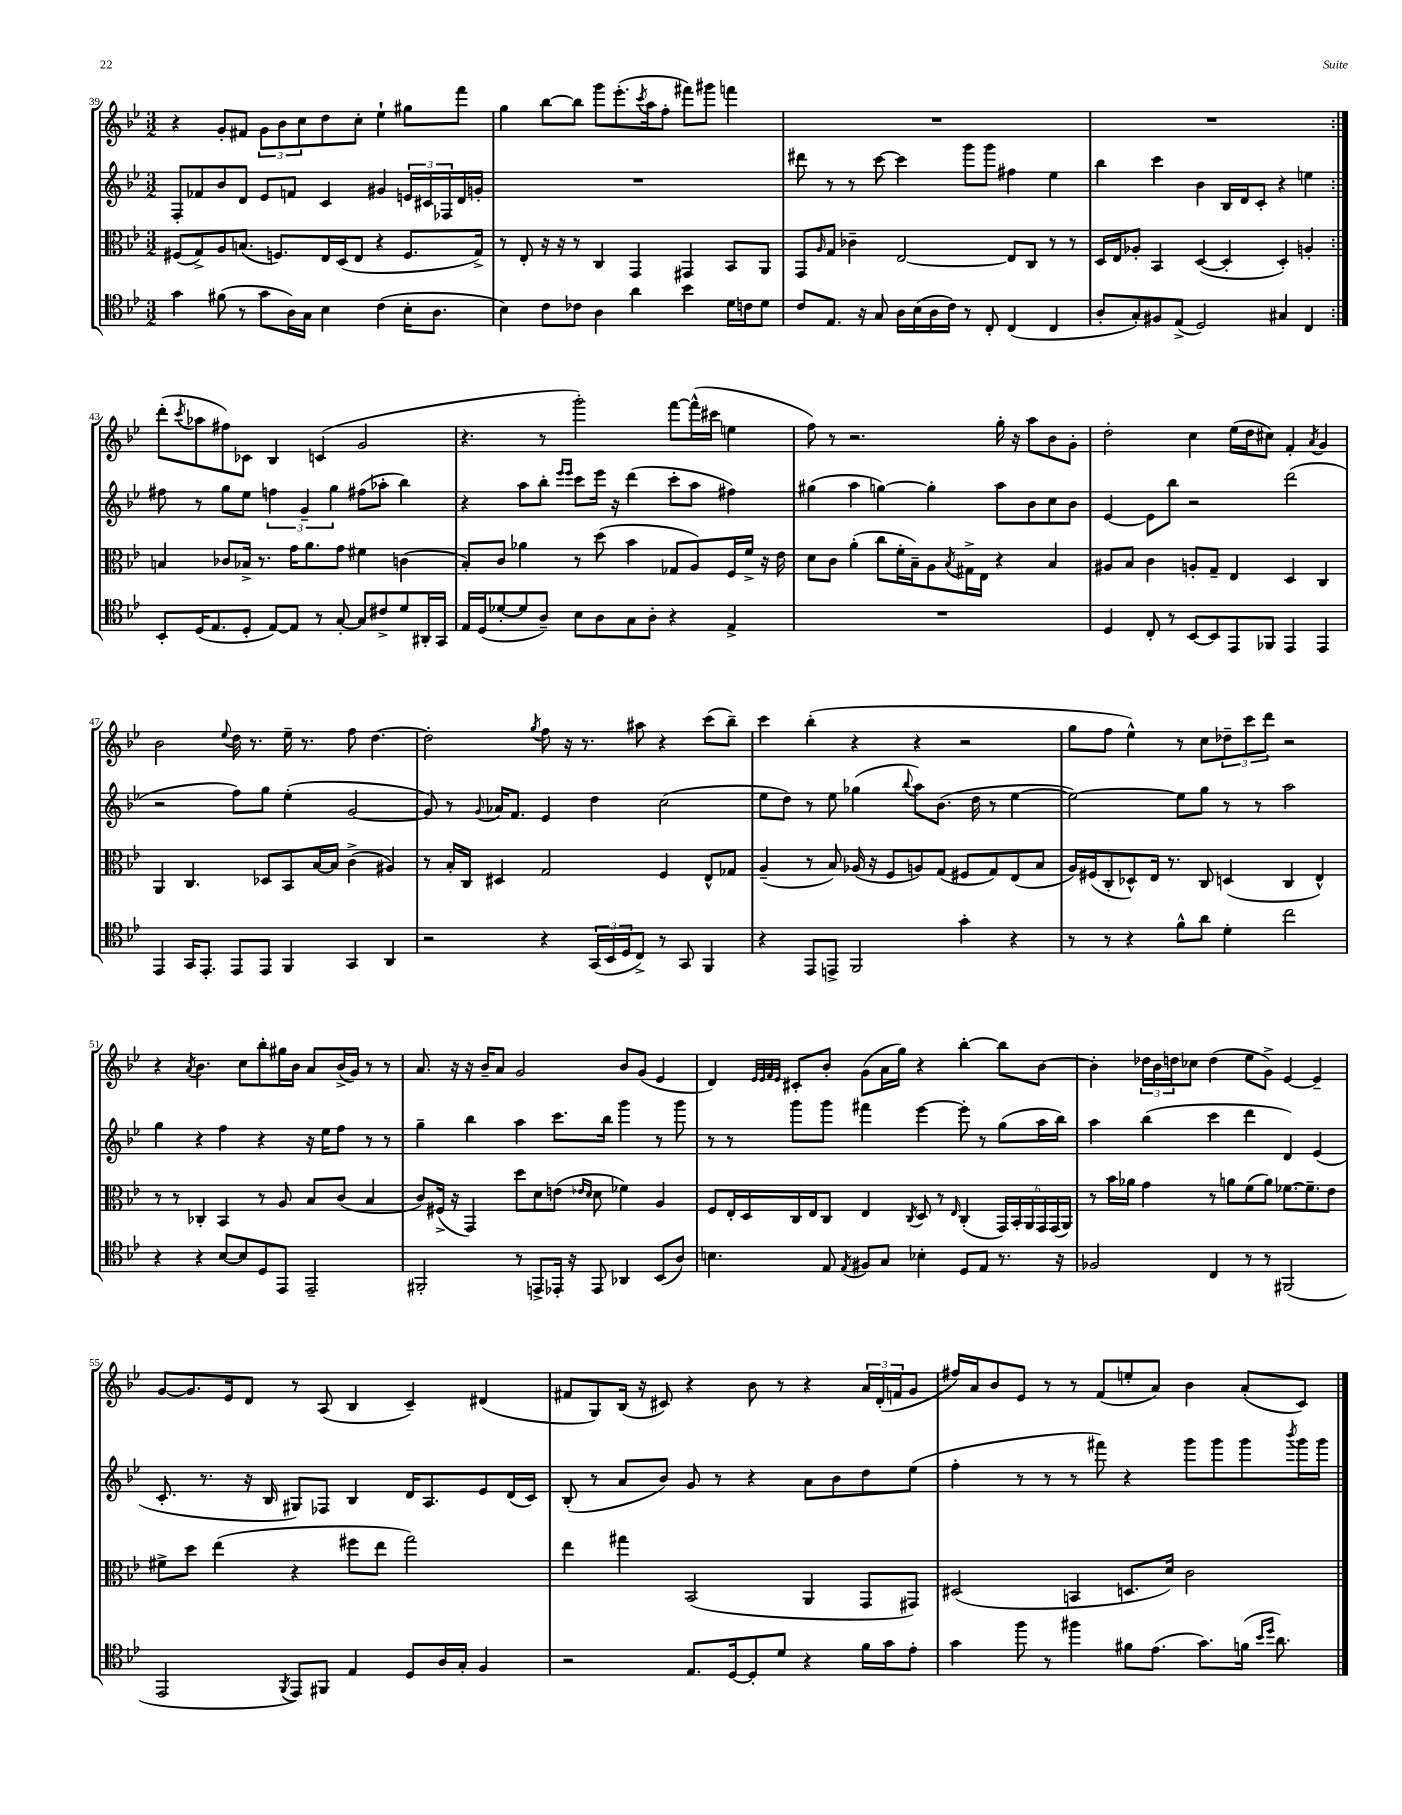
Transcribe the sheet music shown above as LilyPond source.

<<
\new StaffGroup <<
\new Staff = "s0" {
    \clef treble \key bes \major \numericTimeSignature \time 3/2
    \repeat volta 2 { r4 g'8-. fis'8 \tuplet 3/2 { g'8 bes'8 c''8 } d''8 c''8-. ees''4-! gis''8 f'''8 |
    g''4 bes''8~ bes''8 g'''8 ees'''8.-.( \acciaccatura { c'''8 } a''16 f''8-. fis'''8) gis'''8 f'''4 |
    R1. |
    R1. | }
    d'''8-.( \acciaccatura { c'''8 } aes''8 fis''8) ces'8 bes4 c'4( g'2 |
    r4. r8 g'''2-.) f'''8~ f'''16-^( cis'''16 e''4 |
    f''8) r8 r2. g''16-. r16 a''8 bes'8 g'8-. |
    d''2-. c''4 ees''16( d''16 cis''8) f'4-. \acciaccatura { a'8 } g'4 |
    bes'2 \appoggiatura { ees''8 } d''16 r8. ees''16-- r8. f''8 d''4.~ |
    d''2-. \acciaccatura { g''8 } f''8 r16 r8. ais''8 r4 c'''8( bes''8--) |
    c'''4 bes''4-.( r4 r4 r2 |
    g''8 f''8 ees''4-^) r8 c''8 \tuplet 3/2 { des''8-- c'''8 d'''8 } r2 |
    r4 \acciaccatura { a'8 } bes'4. c''8 bes''8-. gis''16 bes'16 a'8 bes'16->( g'16) r8 r8 |
    a'8. r16 r16 bes'16-- a'8 g'2 bes'8 g'8( ees'4 |
    d'4) \grace { ees'32 ees'32 f'32 ees'32 } cis'8-. bes'8-. g'8( a'16 g''16) r4 bes''4~-. bes''8 bes'8~ |
    bes'4-. \tuplet 3/2 { des''16 bes'16 d''16 } ces''8 d''4( ees''8 g'8->) ees'4~ ees'4-- |
    g'8~ g'8. ees'16 d'8 r8 a8( bes4 c'4--) dis'4( |
    fis'8 g8) bes16( r16 cis'8) r4 bes'8 r8 r4 \tuplet 3/2 { a'16 d'16-.( f'16 } g'8 |
    fis''16) a'16 bes'8 ees'8 r8 r8 f'8( e''8-. a'8) bes'4 a'8-.( c'8) \bar "|." |
}
\new Staff = "s1" {
    \clef treble \key bes \major \numericTimeSignature \time 3/2
    \repeat volta 2 { f8-. fes'8 bes'8 d'8 ees'8 f'8 c'4 gis'4 \tuplet 3/2 { e'16 cis'16 fes16 } d'16 g'16-. |
    R1. |
    dis'''8 r8 r8 c'''8~ c'''4 g'''8 g'''8 fis''4 ees''4 |
    bes''4 c'''4 bes'4 bes16 d'16 c'8-. r4 e''4 | }
    fis''8 r8 g''8 ees''8 \tuplet 3/2 { f''4 g'4-- g''4 } fis''8( aes''8-. bes''4) |
    r4 a''8 bes''8-. \grace { ees'''16 ees'''16 } c'''8 ees'''16 r16 d'''4( c'''8-. a''8 fis''4) |
    gis''4( a''4 g''4~) g''4-. a''8 bes'8 c''8 bes'8 |
    ees'4~ ees'8 bes''8 r2 d'''2( |
    r2 f''8) g''8 ees''4-.( g'2~ |
    g'8) r8 \appoggiatura { g'8 } aes'16 f'8. ees'4 d''4 c''2( |
    ees''8 d''8) r8 ees''8 ges''4( \appoggiatura { bes''8 } a''8) bes'8.( d''16 r8 ees''4~ |
    ees''2~) ees''8 g''8 r8 r8 a''2 |
    g''4 r4 f''4 r4 r16 ees''16 f''8 r8 r8 |
    g''4-- bes''4 a''4 c'''8. bes''16 g'''4 r8 g'''8 |
    r8 r8 g'''8 g'''8 fis'''4 ees'''4~ ees'''8-. r8 g''8( a''16 bes''16) |
    a''4 bes''4( c'''4 d'''4 d'4) ees'4( |
    c'8.-. r8. r16 bes16 gis8) fes8 bes4 d'16 a8. ees'8 d'16( c'16) |
    bes8-.( r8 a'8 bes'8) g'8 r8 r4 a'8 bes'8 d''8 ees''8( |
    f''4-. r8 r8 r8 fis'''8) r4 g'''8 g'''8 g'''8 \acciaccatura { bes'''8 } g'''16 g'''16 \bar "|." |
}
\new Staff = "s2" {
    \clef alto \key bes \major \numericTimeSignature \time 3/2
    \repeat volta 2 { fis8( g8->) a8 b8.( f8.) ees16 d16( ees8 r4 f8. g16->) |
    r8 ees8-. r16 r16 r8 c4 g,4 gis,4 bes,8 a,8 |
    g,8 \grace { a16 } g8 ces'4-- ees2~ ees8 c8 r8 r8 |
    d16 ees16 aes8-. bes,4 d4~( d4-. d4-.) a4-. | }
    b4 ces'8 bes16-> r8. g'16 a'8. g'8 fis'4 c'4( |
    bes8-.) c'8 aes'4 r8 d''8( bes'4 ges8 a8) f16 f'16-> r16 ees'16 |
    d'8 c'8 a'4-.( c''8 f'16-. bes16--) a8 \acciaccatura { bes8 } gis16-> ees16 r4 bes4 |
    ais8 bes8 c'4 a8-. g8-- ees4 d4 c4 |
    a,4 c4. des8 bes,8 bes16~ bes16 c'4->( ais4) |
    r8 bes16-. c16 dis4 g2 f4 ees8-^ ges8 |
    a4--( r8 bes8) aes16( r16 f8 a8) g8( fis8 g8) ees8( bes8 |
    a16) fis16( c8-. des8-^) ees16 r8. c8 d4( c4 ees4-^) |
    r8 r8 ces4-. bes,4 r8 a8 bes8 c'8( bes4 |
    c'8) fis16->( r16 g,4) d''8 d'8 e'8( \grace { ees'16 d'16 } d'8 fes'4) a4 |
    f8 ees16-. d16 c16 ees16 c8 ees4 \acciaccatura { c8 } d8 r8 \grace { ees16 } c4-.( \tuplet 6/4 { g,16) bes,16-. a,16 g,16 g,16( a,16) } |
    r8 bes'16 aes'16 g'4 r8 a'8 f'8( a'8) fes'8.~ fes'8.-- ees'8 |
    fis'8-> d''8 ees''4( r4 fis''8 ees''8 g''2) |
    ees''4 gis''4 bes,2( a,4 g,8 gis,8) |
    dis2( b,4 d8. d'16) c'2 \bar "|." |
}
\new Staff = "s3" {
    \clef tenor \key bes \major \numericTimeSignature \time 3/2
    \repeat volta 2 { g'4 fis'8( r8 g'8 a16) g16 bes4 c'4( bes16-. a8. |
    bes4) c'8 ces'8 a4 a'4 bes'4 d'16 c'16 d'8 |
    c'8 ees8. r16 g8 a16 bes16( a16 c'16) r8 c8-. c4( c4 |
    a8-. g8-.) fis8 ees8->( d2) gis4 c4 | }
    bes,8-. d16( ees8. d8-. ees8~) ees8 r8 g8~-. g8 cis'8-> d'8 ais,16-. g,16 |
    ees16 d16( des'8~-. des'8 a8--) bes8 a8 g8 a8-. r4 ees4-> |
    R1. |
    d4 c8-. r8 bes,8~ bes,8 ees,8 fes,8 ees,4 ees,4 |
    ees,4 g,16 ees,8.-. ees,8 ees,8 f,4 g,4 a,4 |
    r2 r4 \tuplet 3/2 { g,16( bes,16 d16 } c8->) r8 g,8 f,4 |
    r4 ees,8 e,8-> f,2 g'4-. r4 |
    r8 r8 r4 f'8-^ a'8 d'4-. c''2 |
    r4 r4 bes8~ bes8 d8 ees,8 ees,2-- |
    fis,2-. r8 e,8-> ees,16-. r16 ees,8 aes,4 bes,8( a8) |
    b4. ees8 \acciaccatura { ees8 } fis8 g8 bes4-. d8 ees8 r8. r16 |
    fes2 c4 r8 r8 fis,2( |
    ees,2 \acciaccatura { f,8 } ees,8) fis,8 ees4 d8 a16 g16-. f4 |
    r2 ees8. d16~ d8-. d'8 r4 f'16 g'16 ees'8-. |
    g'4 f''8 r8 fis''4 fis'8 ees'8.( g'8.) f'16( \grace { bes'16 d''16 } a'8.) \bar "|." |
}
>>
>>
\layout { \context { \Score currentBarNumber = #39 } }
